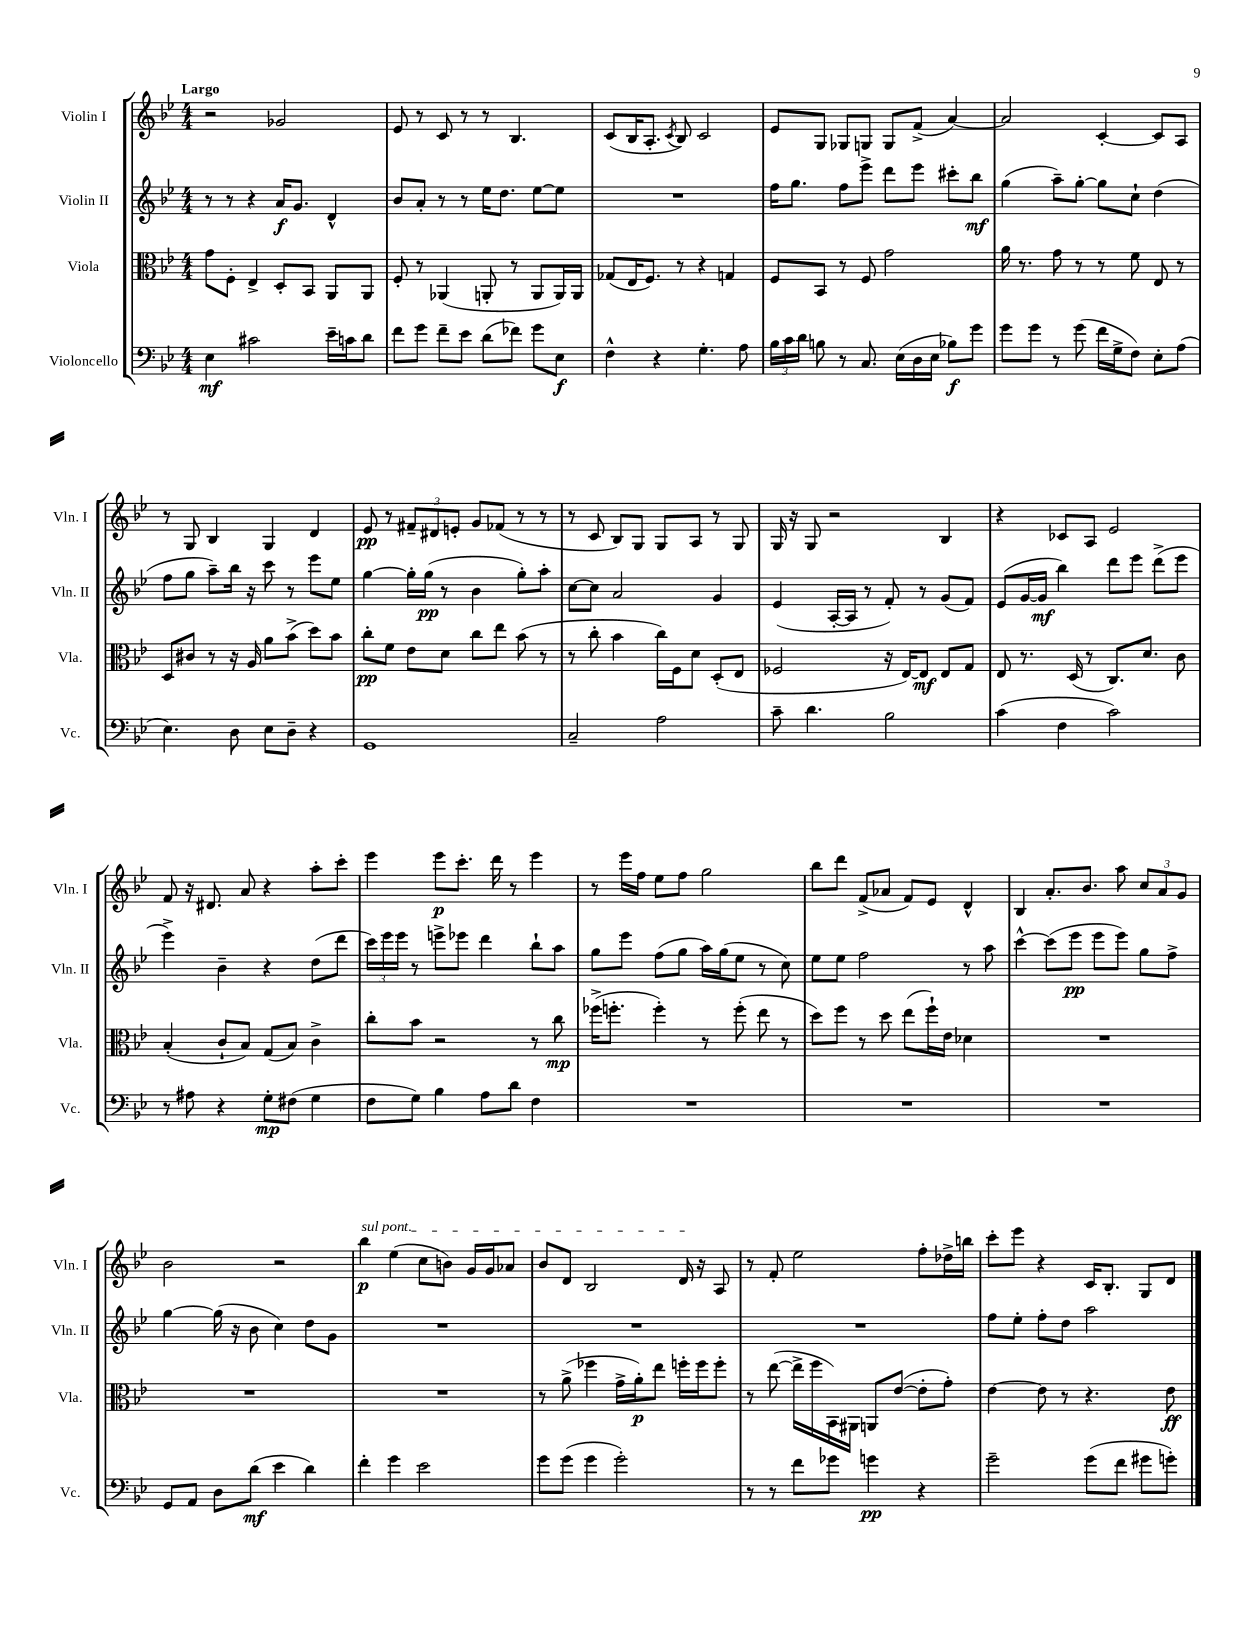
<<
\new StaffGroup <<
\new Staff = "s0" \with { instrumentName = "Violin I" shortInstrumentName = "Vln. I" } {
    \clef treble \key bes \major \numericTimeSignature \time 4/4 \tempo "Largo"
    \autoBeamOff r2 ges'2 |
    ees'8 r8 c'8 r8 r8 bes4. |
    c'8[( bes16 a8.]-. \acciaccatura { c'8 } bes8) c'2 |
    ees'8[ g8] ges8[ g8] g8[ f'8]->( a'4~) |
    a'2 c'4~-. c'8[ a8] |
    r8 g8 bes4 g4 d'4 |
    ees'8\pp r8 \tuplet 3/2 { fis'8[-- dis'8 e'8]-. } g'8[ fes'8]( r8 r8 |
    r8 c'8 bes8[) g8] g8[ a8] r8 g8 |
    g16 r16 g8 r2 bes4 |
    r4 ces'8[ a8] ees'2 |
    f'8 r16 dis'8. a'8 r4 a''8[-. c'''8]-. |
    ees'''4 ees'''8[\p c'''8.]-. d'''16 r8 ees'''4 |
    r8 ees'''16[ f''16] ees''8[ f''8] g''2 |
    bes''8[ d'''8] f'8[->( aes'8] f'8[) ees'8] d'4-^ |
    bes4 a'8.[-. bes'8.] a''8 \tuplet 3/2 { c''8[ a'8 g'8] } |
    bes'2 r2 |
    \once \override TextSpanner.bound-details.left.text = \markup { \italic "sul pont." } bes''4\p\startTextSpan ees''4( c''8[ b'8]) g'16[ g'16 aes'8] |
    bes'8[ d'8] bes2 d'16\stopTextSpan r16 a8 |
    r8 f'8-. ees''2 f''8[-. des''16-> b''16] |
    c'''8[-. ees'''8] r4 c'16[ bes8.]-. g8[ d'8] \bar "|." |
}
\new Staff = "s1" \with { instrumentName = "Violin II" shortInstrumentName = "Vln. II" } {
    \clef treble \key bes \major \numericTimeSignature \time 4/4
    \autoBeamOff r8 r8 r4 a'16[\f g'8.] d'4-^ |
    bes'8[ a'8]-. r8 r8 ees''16[ d''8.] ees''8[~ ees''8] |
    R1 |
    f''16[ g''8.] f''8[ ees'''8]-> d'''8[ ees'''8] cis'''8[-. bes''8]\mf |
    g''4( a''8[--) g''8]~-. g''8[ c''8]-! d''4( |
    f''8[ g''8] a''8[--) bes''16] r16 c'''8 r8 ees'''8[ ees''8] |
    g''4~ g''16[-. g''16]\pp( r8 bes'4 g''8[-.) a''8]-. |
    c''8[~ c''8] a'2 g'4 |
    ees'4( a16[~-. a16] r8 f'8-.) r8 g'8[( f'8]) |
    ees'8[( g'16~ g'16]\mf bes''4) d'''8[ ees'''8] d'''8[->( ees'''8] |
    ees'''4->) bes'4-- r4 d''8[( d'''8] |
    \tuplet 3/2 { c'''16[) ees'''16 ees'''16] } r8 e'''8[-> ees'''8] d'''4 bes''8[-! a''8] |
    g''8[ ees'''8] f''8[( g''8] a''16[) g''16( ees''8] r8 c''8) |
    ees''8[ ees''8] f''2 r8 a''8 |
    c'''4~-^ c'''8[( ees'''8]\pp ees'''8[ ees'''8]) g''8[ f''8]-> |
    g''4~ g''16( r16 bes'8 c''4) d''8[ g'8] |
    R1 |
    R1 |
    R1 |
    f''8[ ees''8]-. f''8[-. d''8] a''2 \bar "|." |
}
\new Staff = "s2" \with { instrumentName = "Viola" shortInstrumentName = "Vla." } {
    \clef alto \key bes \major \numericTimeSignature \time 4/4
    \autoBeamOff g'8[ f8]-. ees4-> d8[-. bes,8] a,8[ a,8] |
    f8-. r8 aes,4( a,8-. r8 a,8[ a,16) a,16] |
    ges8[( ees16 f8.]) r8 r4 g4 |
    f8[ bes,8] r8 f8 g'2 |
    a'16 r8. g'8 r8 r8 f'8 ees8 r8 |
    d8[ cis'8] r8 r16 a16 a'8[ bes'8]->( d''8[) bes'8] |
    c''8[-.\pp f'8] ees'8[ d'8] c''8[ ees''8] bes'8( r8 |
    r8 c''8-. bes'4 c''16[) f16 d'8] d8[-.( ees8] |
    fes2 r16 ees16[~) ees8]\mf ees8[ g8] |
    ees8 r8. d16( r8 c8.[) d'8.] c'8 |
    bes4-.( c'8[-! bes8]) g8[( bes8]) c'4-> |
    c''8[-. bes'8] r2 r8 c''8\mp |
    fes''16[->( f''8.]-. f''4-.) r8 f''8-.( ees''8 r8 |
    d''8[) f''8] r8 d''8 ees''8[( f''16-!) ees'16] des'4 |
    R1 |
    R1 |
    R1 |
    r8 a'8->( fes''4 g'16[-> a'16-.\p) ees''8] f''16[-. f''16 f''8]-. |
    r8 ees''8~( ees''16[-> f''16 bes,16) ais,16] a,8[ ees'8]~( ees'8[-. g'8]-.) |
    ees'4~ ees'8 r8 r4. ees'8\ff \bar "|." |
}
\new Staff = "s3" \with { instrumentName = "Violoncello" shortInstrumentName = "Vc." } {
    \clef bass \key bes \major \numericTimeSignature \time 4/4
    \autoBeamOff ees4\mf cis'2 ees'16[-- c'16 d'8] |
    f'8[ g'8] f'8[-- ees'8] d'8[( fes'8]) g'8[ ees8]\f |
    f4-^ r4 g4.-. a8 |
    \tuplet 3/2 { bes16[ c'16 d'16] } b8 r8 c8. ees16[( d16 ees16] bes8[\f) g'8] |
    g'8[ g'8] r8 g'8( f'16[ g16-> f8]) ees8[-. a8]( |
    ees4.) d8 ees8[ d8]-- r4 |
    g,1 |
    c2-- a2 |
    c'8-- d'4. bes2 |
    c'4( f4 c'2) |
    r8 ais8 r4 g8[-.\mp fis8]( g4 |
    f8[ g8]) bes4 a8[ d'8] f4 |
    R1 |
    R1 |
    R1 |
    g,8[ a,8] d8[ d'8]\mf( ees'4 d'4) |
    f'4-. g'4 ees'2 |
    g'8[ g'8]( g'4 g'2-.) |
    r8 r8 f'8[ ges'8] g'4\pp r4 |
    g'2-- g'8[( f'8] gis'8[ g'8]-.) \bar "|." |
}
>>
>>
\layout { \context { \Score \remove "Bar_number_engraver" } }
